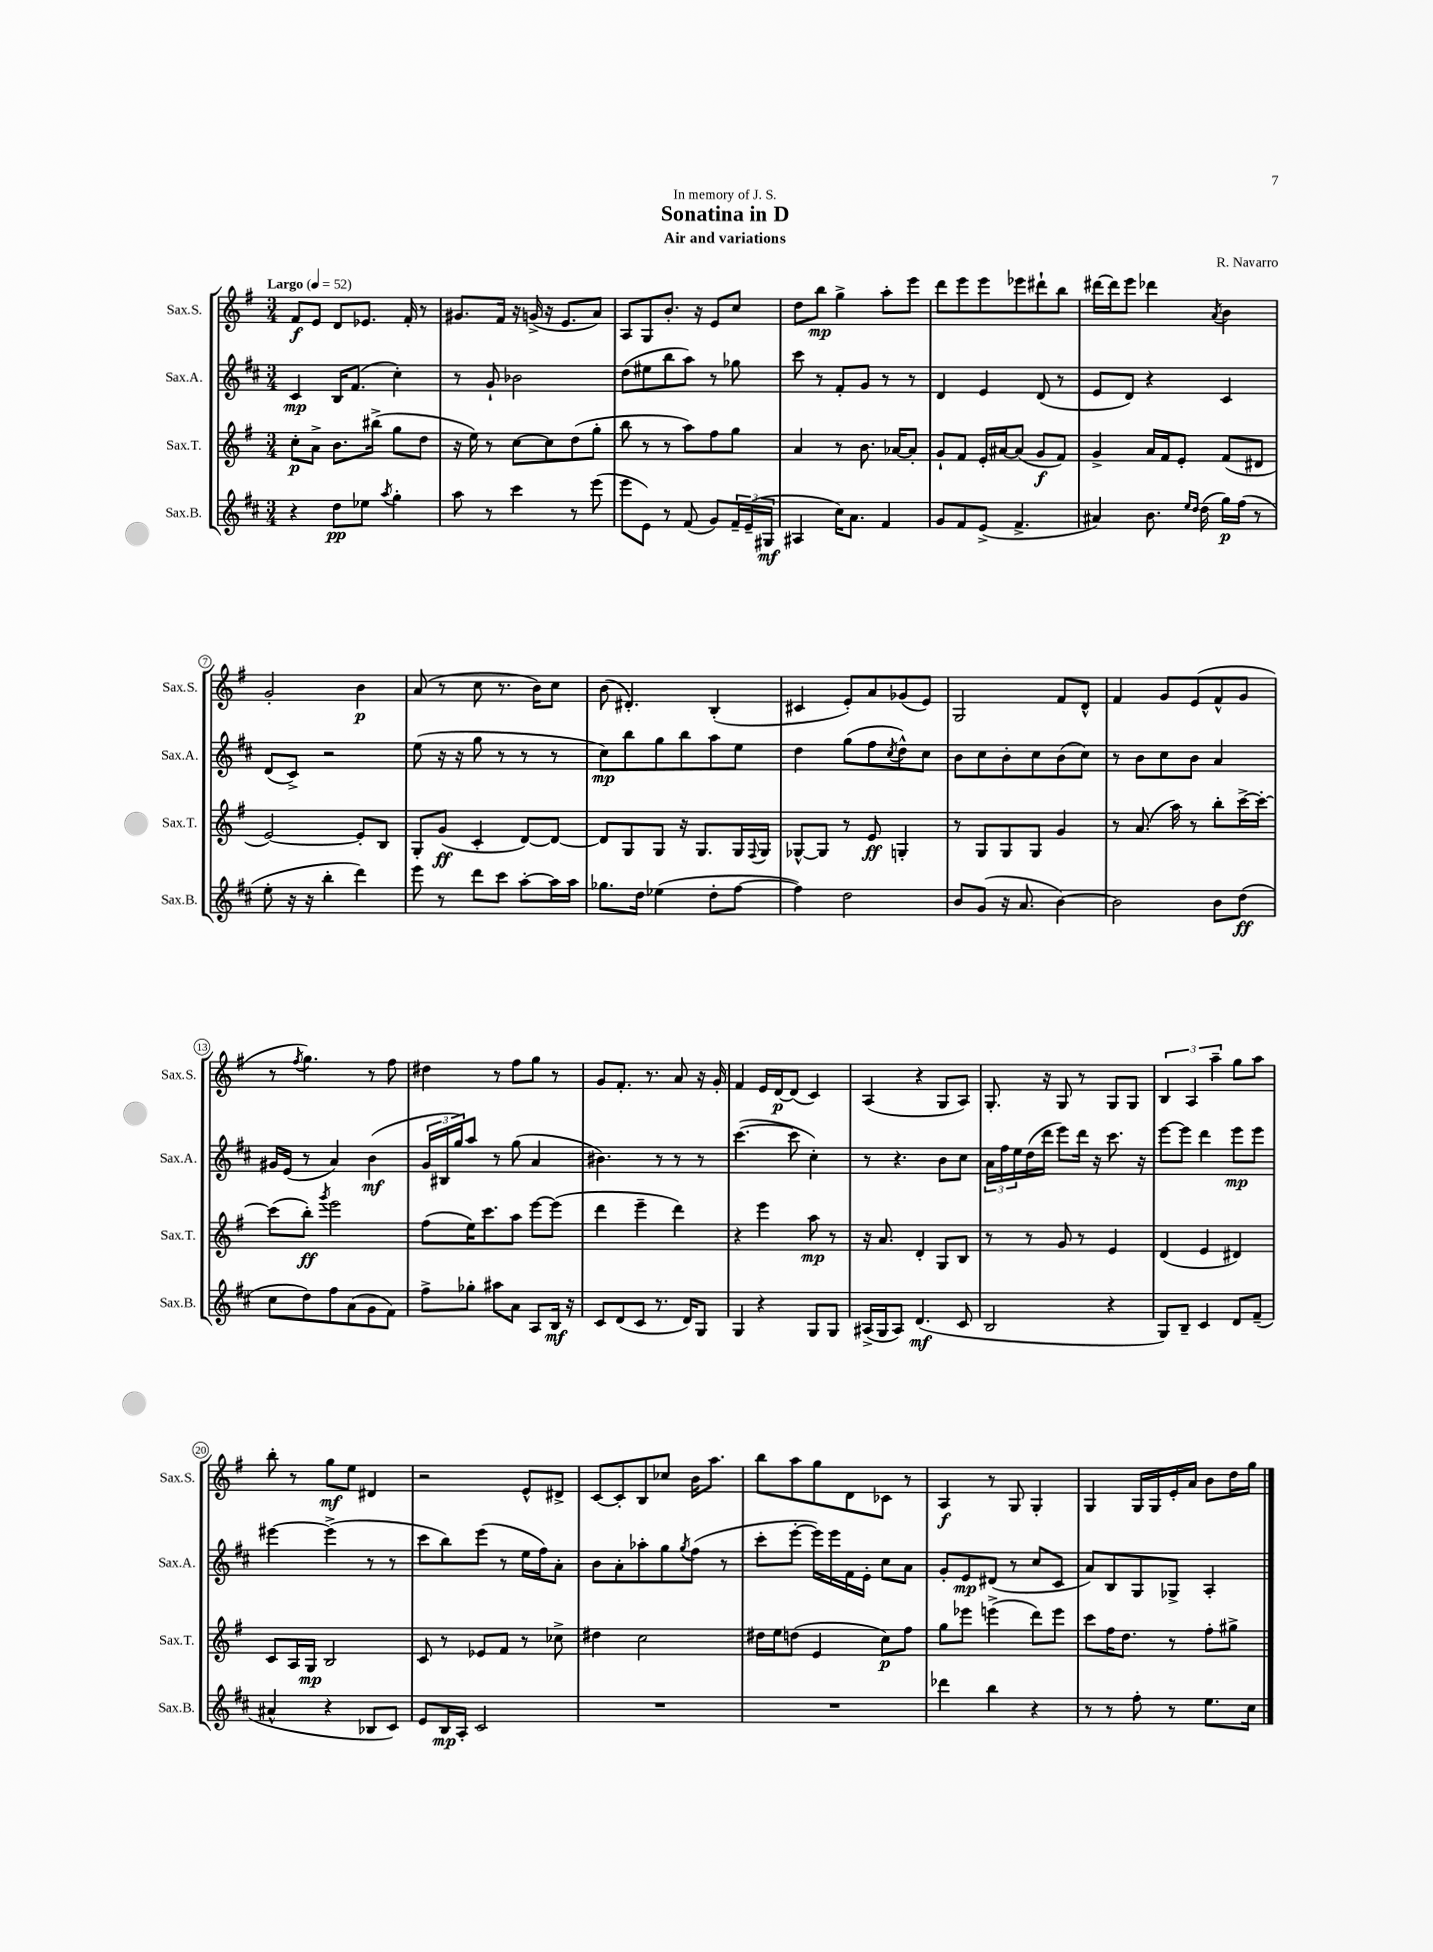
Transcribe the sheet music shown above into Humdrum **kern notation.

**kern	**kern	**kern	**kern
*staff4	*staff3	*staff2	*staff1
*clefG2	*clefG2	*clefG2	*clefG2
*k[f#c#]	*k[f#]	*k[f#c#]	*k[f#]
*M3/4	*M3/4	*M3/4	*M3/4
*MM52	*MM52	*MM52	*MM52
4r	8cc'\L	4c#/	8f#/L
.	8a^\J	.	8e/J
8dd\L	8.b\L	16B/LK	8d/L
.	.	(8.f#/J	.
8ee-\J	.	.	8.e-/J
.	(16bb#^\Jk	.	.
8qaa/	.	.	.
4gg'\	8gg\L	4cc#'\)	.
.	.	.	16f#'/
.	8dd\J	.	8r
=	=	=	=
8aa\	16r	8r	8.g#/L
.	16ee\)	.	.
8r	8r	8g`/	.
.	.	.	16f#/Jk
4ccc#\	[8cc\L	2b-\	16r
.	.	.	(16g^/
.	8cc\]	.	16r
.	.	.	8.e/L
8r	(8dd\	.	.
(8eee\	8gg'\J	.	8a/J)
=	=	=	=
8eee\L	8bb\	(8dd\L	8A/L
8e\J)	8r	8ee#\	8G/
8r	8r	8bb\	8.b'/J
(8f#/	8aa\L)	8aa\J)	.
.	.	.	16r
8g/L)	8ff#\	8r	8e/L
24f#~/L	8gg\J	8gg-\	8cc/J
(24e~/	.	.	.
24G#/JJ	.	.	.
=	=	=	=
4A#/	4a/	8ccc#\	8dd\L
.	.	8r	8bb\J
16cc#\LK)	8r	8f#'/L	4gg^\
8.a\J	.	.	.
.	8.b\	8g/J	.
4f#/	.	8r	8aa'\L
.	[16a-/LK	.	.
.	8a-'/]J	8r	8eee\J
=	=	=	=
8g/L	8g`/L	4d/	8ddd\L
8f#/	8f#/J	.	8eee\
(8e^/J	16e'/LL	4e/	8eee\
.	[16a#/J	.	.
4.f#^/	(8a#/]J	.	8eee-\
.	8g/L	(8d/	8ddd#`\
.	8f#/J)	8r	8bb\J
=	=	=	=
4a#/)	4g^/	8e/L	[16ddd#\LL
.	.	.	16ddd#\]J
.	.	8d/J)	8eee\J
8.b\	16a/LL	4r	4ddd-\
.	16f#/J	.	.
.	8e'/J	.	.
16qqee/LL	.	.	.
16qqdd/JJ	.	.	.
(16dd\	.	.	.
.	.	.	8qa/
16gg\LL)	(8f#/L	4c#/	4b\
(16ff#\JJ	.	.	.
8r	8d#/J	.	.
=	=	=	=
8ee'\	[2e/)	(8d/L	2g'/
16r	.	8c#^/J)	.
16r	.	.	.
4bb'\	.	2r	.
4ddd\)	8e'/]L	.	4b\
.	8B/J	.	.
=	=	=	=
8eee\	8G'/L	(8ee\	(8a/
8r	(8g/J	16r	8r
.	.	16r	.
8ddd\L	4c'/	8gg\	8cc\
8ccc#\J	.	8r	8.r
[8aa'\L	[8d/L)	8r	.
.	.	.	16b\LK)
16aa\]L	8d/_J	8r	8cc\J
16aa\JJ	.	.	.
=	=	=	=
8.gg-\L	8d/]L	8cc#\L)	(8b\
.	8G/	8bb\	4.d#'/)
16dd\Jk	.	.	.
(4ee-\	8G/J	8gg\	.
.	16r	8bb\	.
.	8.G/L	.	.
8dd'\L	.	8aa\	(4B'/
[8ff#\J	16G/L	8ee\J	.
.	8qqF#/	.	.
.	16G/JJ	.	.
=	=	=	=
4ff#\])	[8G-^^/L	4dd\	4c#/
.	8G-/]J	.	.
2dd\	8r	(8gg\L	8e'/L)
.	8e/	8ff#\	8a/
.	.	8qcc#/	.
.	4G'/	8dd^^\)	(8g-/
.	.	8cc#\J	8e/J)
=	=	=	=
8b/L	8r	8b\L	2G/
(8g/J	8G/L	8cc#\	.
16r	8G/	8b'\	.
8.a/	.	.	.
.	8G/J	8cc#\	.
[4b\)	4g/	(8b\	8f#/L
.	.	8cc#\J)	8d^^/J
=	=	=	=
2b\]	8r	8r	4f#/
.	(8.a/	8b\L	.
.	.	8cc#\	8g/L
.	16aa\)	.	.
.	8r	8b\J	(8e/
8b\L	8bb'\L	4a/	8f#^^/
(8dd\J	[16ccc^\L	.	8g/J
.	16ccc'\_JJ	.	.
=	=	=	=
8cc#\L	(8ccc\]L	16g#/LL	8r
.	.	(16e/JJ	.
.	.	.	8qff#/
8dd\)	8bb'\J)	8r	4.gg\)
.	8qggg/	.	.
8ff#\	2eee\	4a/)	.
(8a\	.	.	.
8g\	.	(4b\	8r
8f#\J)	.	.	8ff#\
=	=	=	=
8ff#^\L	(8ff#\L	24g/LL	4dd#\
.	.	24B#/	.
.	.	24gg/J)	.
8gg-'\J	16ee\K)	8aa/J	.
.	8.ccc\	.	.
8aa#\L	.	8r	8r
8a\J	8aa\J	(8gg\	8ff#\L
8A/L	[8eee\L	4a/	8gg\J
16B/Jk	(8eee\]J	.	8r
16r	.	.	.
=	=	=	=
8c#/L	4ddd\	4.b#\)	8g/L
(8d/	.	.	8.f#'/J
8c#/J	4eee~\	.	.
.	.	.	8.r
8.r	.	8r	.
.	4ddd\)	8r	8a/
16d/LK)	.	.	.
8G/J	.	8r	16r
.	.	.	16g'/
=	=	=	=
4G/	4r	([4.ccc#\	4f#/
4r	4eee\	.	16e/LL
.	.	.	[16d/J
.	.	8ccc#\]	(8d/]J
8G/L	8aa\	4cc#'\)	4c/)
8G/J	8r	.	.
=	=	=	=
(16A#^/LL	16r	8r	(4A/
16G/J	8.a/	.	.
8A#/J)	.	4.r	.
(4.d/	4d'/	.	4r
.	8G/L	8b\L	8G/L
8c#/	8B/J	8cc#\J	8A/J)
=	=	=	=
2B/	8r	24a\LL	8.G'/
.	.	24ff#\	.
.	.	24ee\	.
.	8r	(16dd\	.
.	.	16ddd\JJ	16r
.	8g/	8eee\L)	8G/
.	8r	16ddd\Jk	8r
.	.	16r	.
4r	4e/	8.ccc#\	8G/L
.	.	.	8G/J
.	.	16r	.
=	=	=	=
8G/L)	(4d/	[8eee\L	6B/
8B~/J	.	8eee\]J	.
.	.	.	6A/
4c#/	4e/	4ddd\	.
.	.	.	6aa~\
8d/L	4d#/)	8eee\L	8gg\L
(8f#~/J	.	8eee\J	8aa\J
=	=	=	=
4a#^^/	8c/L	[4eee#\	8bb'\
.	16A/L	.	8r
.	16G/JJ	.	.
4r	2B/	(4eee#^\]	8gg\L
.	.	.	8ee\J
8B-/L	.	8r	4d#/
8c#/J)	.	8r	.
=	=	=	=
8e/L	8c/	8ccc#\L	2r
16B/L	8r	8bb\)	.
16A'/JJ	.	.	.
2c#/	8e-/L	(8eee\J	.
.	8f#/J	8r	.
.	8r	16ee\LL	8e^^/L
.	.	16ff#\J)	.
.	8cc-^\	8a'\J	8d#^/J
=	=	=	=
2.r	4dd#\	8b\L	[8c/L
.	.	8a'\	8c'/]
.	2cc\	8aa-'\	8B/
.	.	8gg\	8cc-/J
.	.	8qgg/	.
.	.	(8ff#\J	16b\LK
.	.	.	8.aa\J
.	.	8r	.
=	=	=	=
2.r	16dd#\LL	8ccc#'\L	8bb\L
.	16ee\J	.	.
.	(8dd\J	[8eee'\J	8aa\
.	4e/	16eee\]LL)	8gg\
.	.	16eee\	.
.	.	16f#\	8d\
.	.	16e'\JJ	.
.	8cc\L)	8cc#\L	8c-\J
.	8ff#\J	8a\J	8r
=	=	=	=
4ddd-\	8gg\L	8g'/L	4A/
.	8eee-\J	8e/	.
4bb\	(4eee^\	(8d#/J	8r
.	.	8r	8G/
4r	8ddd\L)	8cc#/L	4G'/
.	8eee\J	8c#/J	.
=	=	=	=
8r	8ccc\L	8a/L)	4G/
8r	16ff#\K	8B/	.
.	8.dd\J	.	.
8ff#'\	.	8G/	16G/LL
.	.	.	16G/
8r	8r	8G-^/J	16e'/
.	.	.	16a/JJ
8.ee\L	8ff#'\L	4A'/	8b\L
.	8gg#^\J	.	16dd\L
16cc#\Jk	.	.	16gg\JJ
==	==	==	==
*-	*-	*-	*-
